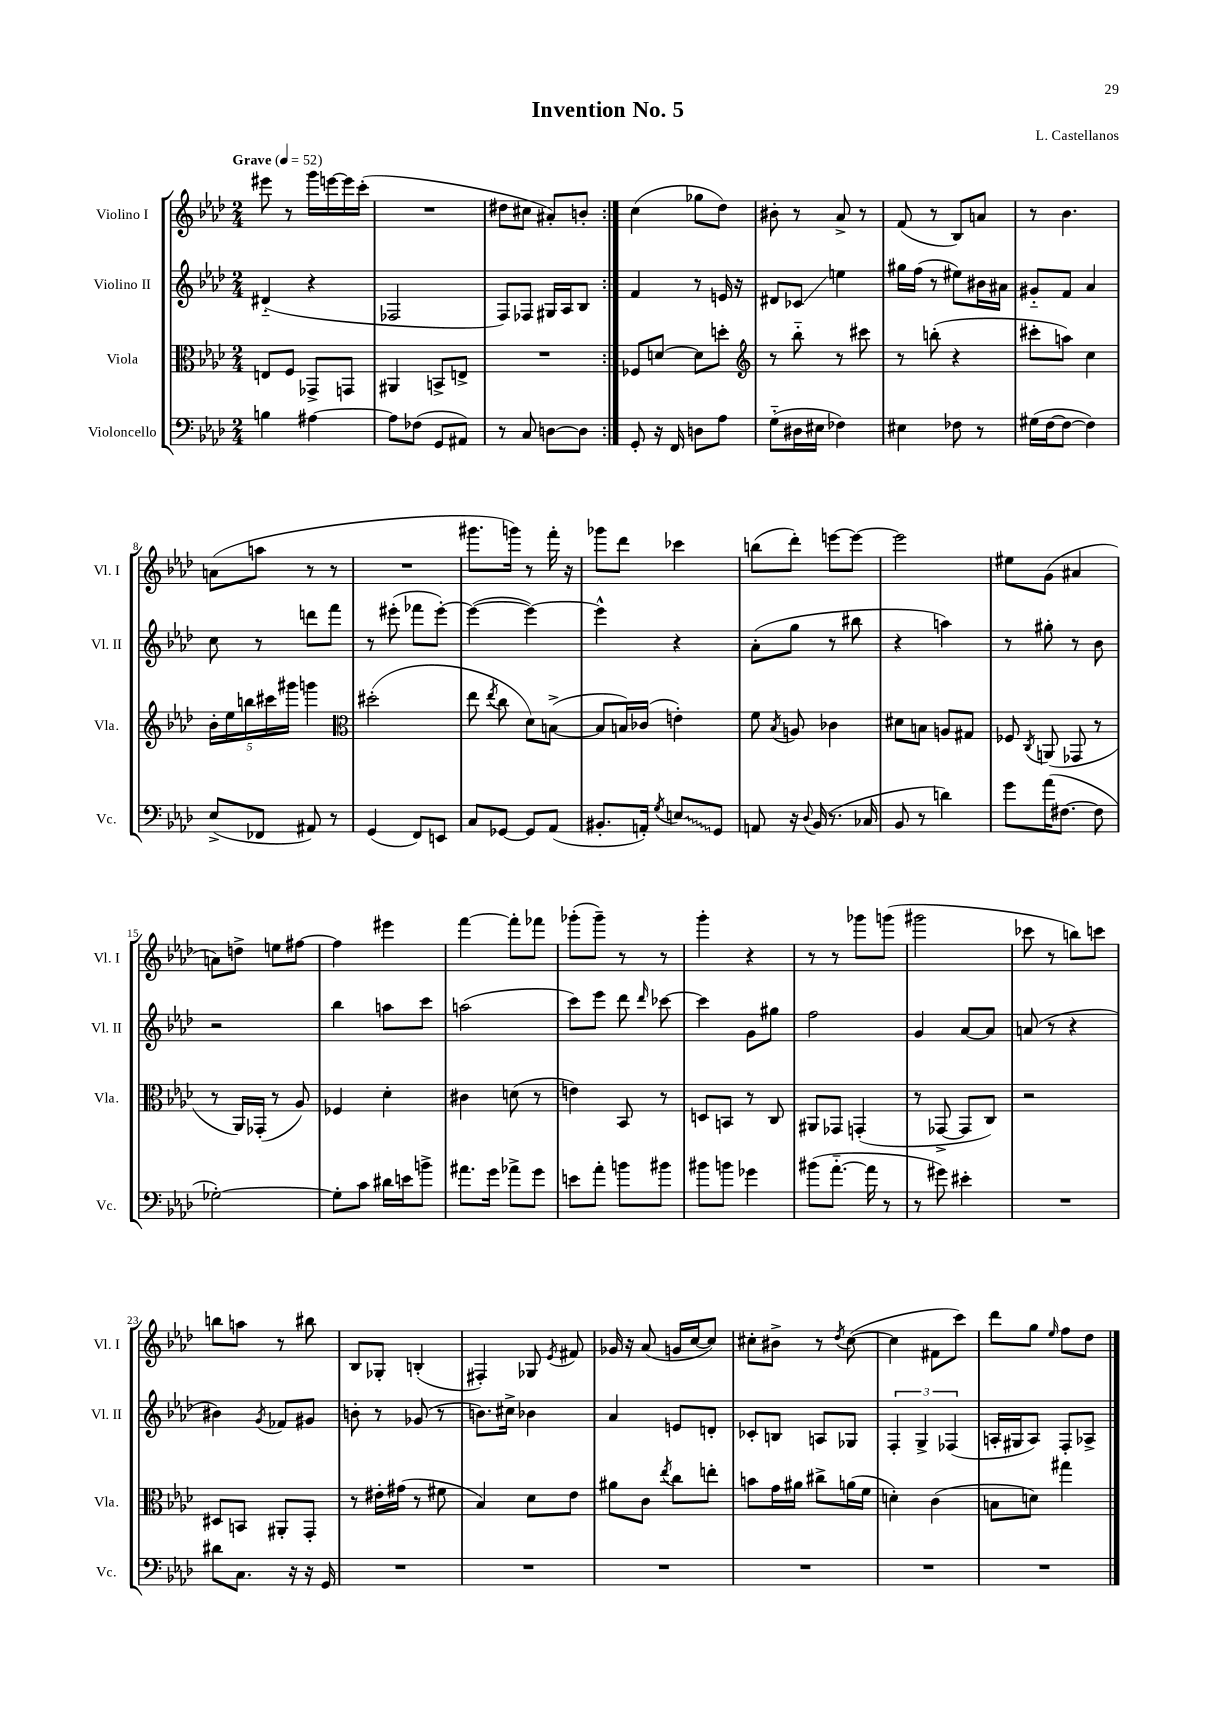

**kern	**kern	**kern	**kern
*staff4	*staff3	*staff2	*staff1
*clefF4	*clefC3	*clefG2	*clefG2
*k[b-e-a-d-]	*k[b-e-a-d-]	*k[b-e-a-d-]	*k[b-e-a-d-]
*M2/4	*M2/4	*M2/4	*M2/4
*MM52	*MM52	*MM52	*MM52
4B\	8E/L	(4d#'~/	8eee#\
.	8F/J	.	8r
[4A#\	8GG-^/L	4r	16ggg\LL
.	.	.	[16eee\
.	8GG/J	.	16eee\]
.	.	.	(16ccc'\JJ
=	=	=	=
8A#\]L	4AA#/	2F-/	2r
(8F-\J	.	.	.
8GG/L	8BB^/L	.	.
8AA#/J)	8E^/J	.	.
=	=	=	=
8r	2r	8F/L)	8dd#\L
8C/	.	8F-/J	8cc#\J
[8D\L	.	16G#/LL	8a#'/L)
.	.	16A-/J	.
8D\]J	.	8B-/J	8b'/J
=:|!	=:|!	=:|!	=:|!
8GG'/	8F-/L	4f/	(4cc\
16r	[8d/J	.	.
16FF/	.	.	.
8D\L	8d\]L	8r	8gg-\L
8A-\J	8dd'\J	16e/	8dd-\J)
.	.	16r	.
=	=	=	=
*	*clefG2	*	*
(8G'~\L	8r	8d#/L	8b#'\
16D#\L	8bb-'~\	8c-/J	8r
16E#\JJ	.	.	.
4F-\)	8r	4ee\	8a-^/
.	8ccc#\	.	8r
=	=	=	=
4E#\	8r	16gg#\LL	(8f/
.	.	(16ff\JJ	.
.	(8bb'\	8r	8r
8F-\	4r	8ee#\L)	8B-/L)
8r	.	16b#\L	8a/J
.	.	16a#\JJ	.
=	=	=	=
(16G#\LL	8ccc#'\L	8g#'~/L	8r
[16F\J	.	.	.
8F\_J	8aa\J)	8f/J	4.b-\
4F\])	4cc\	4a-/	.
=	=	=	=
(8E-^/L	20b-'\LL	8cc\	(8a\L
.	20ee-\	.	.
.	20bb\	.	.
8FF-/J	.	8r	8aa\J
.	20ccc#\	.	.
.	20ggg#\JJ	.	.
8AA#/)	4ggg\	8ddd\L	8r
8r	.	8fff\J	8r
=	=	=	=
*	*clefC3	*	*
(4GG/	(2dd#'\	8r	2r
.	.	(8eee#'\	.
8FF/L)	.	8fff-\L	.
8EE/J	.	[8eee#'\J)	.
=	=	=	=
8C/L	8ee-\	(4eee#\_	8.ggg#\L
.	8qee-/	.	.
[8GG-/J	8cc\	.	.
.	.	.	16ggg\Jk)
8GG-/]L	8d-\L)	4eee#\_)	8r
(8AA-/J	([8B^\J	.	16fff'\
.	.	.	16r
=	=	=	=
8.BB#'/L	8B/]L	4eee#^^\]	8ggg-\L
.	16B/L)	.	8ddd-\J
16AA'/Jk)	(16c-/JJ	.	.
8qG/	.	.	.
8E/L	4e'\)	4r	4ccc-\
8GG/J	.	.	.
=	=	=	=
8AA/	8f\	(8a-'\L	(8bb\L
.	8qB-/	.	.
16r	8A/	8gg\J	8ddd-'\J)
8qqD-/	.	.	.
(16BB-/	.	.	.
8.r	4c-\	8r	[8eee\L
.	.	8bb#\	8eee\_J
16C-/	.	.	.
=	=	=	=
8BB-/	8d#\L	4r	2eee\]
8r	8B\J	.	.
4d\)	8A/L	4aa\)	.
.	8G#/J	.	.
=	=	=	=
8g\L	8F-/	8r	8ee#\L
.	8qC/	.	.
(16a-\K	(8AA/	8gg#'\	(8g\J
[8.F#\J	.	.	.
.	8GG-/	8r	4a#/
8F#\]	8r	8b-\	.
=	=	=	=
[2G-'\)	8r	2r	8a\L)
.	16AA-/LL)	.	8dd^\J
.	(16GG-'/JJ	.	.
.	8r	.	8ee\L
.	8A-/)	.	[8ff#\J
=	=	=	=
8G-'\]L	4F-/	4bb-\	4ff#\]
8c\J	.	.	.
16d#\LL	4d-'\	8aa\L	4eee#\
16e\J	.	.	.
8b^\J	.	8ccc\J	.
=	=	=	=
8.a#\L	4c#\	(2aa\	[4fff\
16g\Jk	.	.	.
8a-^\L	(8d\	.	8fff'\]L
8g\J	8r	.	8fff-\J
=	=	=	=
8e\L	4e\)	8ccc\L)	(8ggg-'\L
8a-'\J	.	8eee-\J	8ggg-~\J)
8b\L	8BB-/	8ddd-\	8r
.	.	16qqddd-/	.
8b#\J	8r	[8ccc-\	8r
=	=	=	=
8b#\L	8D/L	4ccc-\]	4ggg'\
8b\J	8BB/J	.	.
4g-\	8r	8g\L	4r
.	8C/	8gg#\J	.
=	=	=	=
(8b#\L	8AA#/L	2ff\	8r
[8.a-'~\J	8GG-/J	.	8r
.	(4GG'/	.	8ggg-\L
16a-\]	.	.	.
8r	.	.	(8ggg\J
=	=	=	=
8r	8r	4g/	2ggg#\
8g#\)	[8GG-^/	.	.
4e#'\	8GG-/]L	[8a-/L	.
.	8C/J)	8a-/]J	.
=	=	=	=
2r	2r	(8a/	8ccc-\
.	.	8r	8r
.	.	4r	8bb\L)
.	.	.	8ccc\J
=	=	=	=
8d#\L	8D#/L	4b#\)	8bb\L
8.C\J	8BB/J	.	8aa\J
.	.	8qg/	.
.	8AA#'/L	8f-/L	8r
16r	.	.	.
16r	8GG'/J	8g#/J	8bb#\
16GG/	.	.	.
=	=	=	=
2r	8r	8b'\	8B-/L
.	16e#'\LL	8r	8G-'/J
.	(16g#\JJ	.	.
.	8r	(8g-/	(4B'/
.	8f#\	8r	.
=	=	=	=
2r	4B-/)	8.b\L)	4F#'/)
.	.	16cc#^\Jk	.
.	8d-\L	4b-\	8G-/
.	.	.	8qe-/
.	8e-\J	.	8f#/
=	=	=	=
2r	8a#\L	4a-/	16g-/
.	.	.	16r
.	8c\J	.	(8a-/
.	8qee-/	.	.
.	8cc\L	8e/L	16g/LL
.	.	.	[16cc/J
.	8ee'\J	8d'/J	8cc/]J)
=	=	=	=
2r	8b\L	8c-'/L	8cc#'\L
.	16g\L	8B/J	8b#^\J
.	16a#\JJ	.	.
.	8cc#^\L	8A/L	8r
.	.	.	8qdd-/
.	(16a\L	8G-/J	([8cc#\
.	16f\JJ	.	.
=	=	=	=
2r	4d'\)	6F'/	4cc#\]
.	.	6G^/	.
.	(4c\	.	8f#\L
.	.	(6F-/	.
.	.	.	8ccc\J)
=	=	=	=
2r	8B\L	16A'/LL	8ddd-\L
.	.	16G#/J	.
.	8d\J)	8A/J)	8gg\J
.	.	.	16qqee-/
.	4gg#\	8F'/L	8ff\L
.	.	8A-^/J	8dd-\J
==	==	==	==
*-	*-	*-	*-
